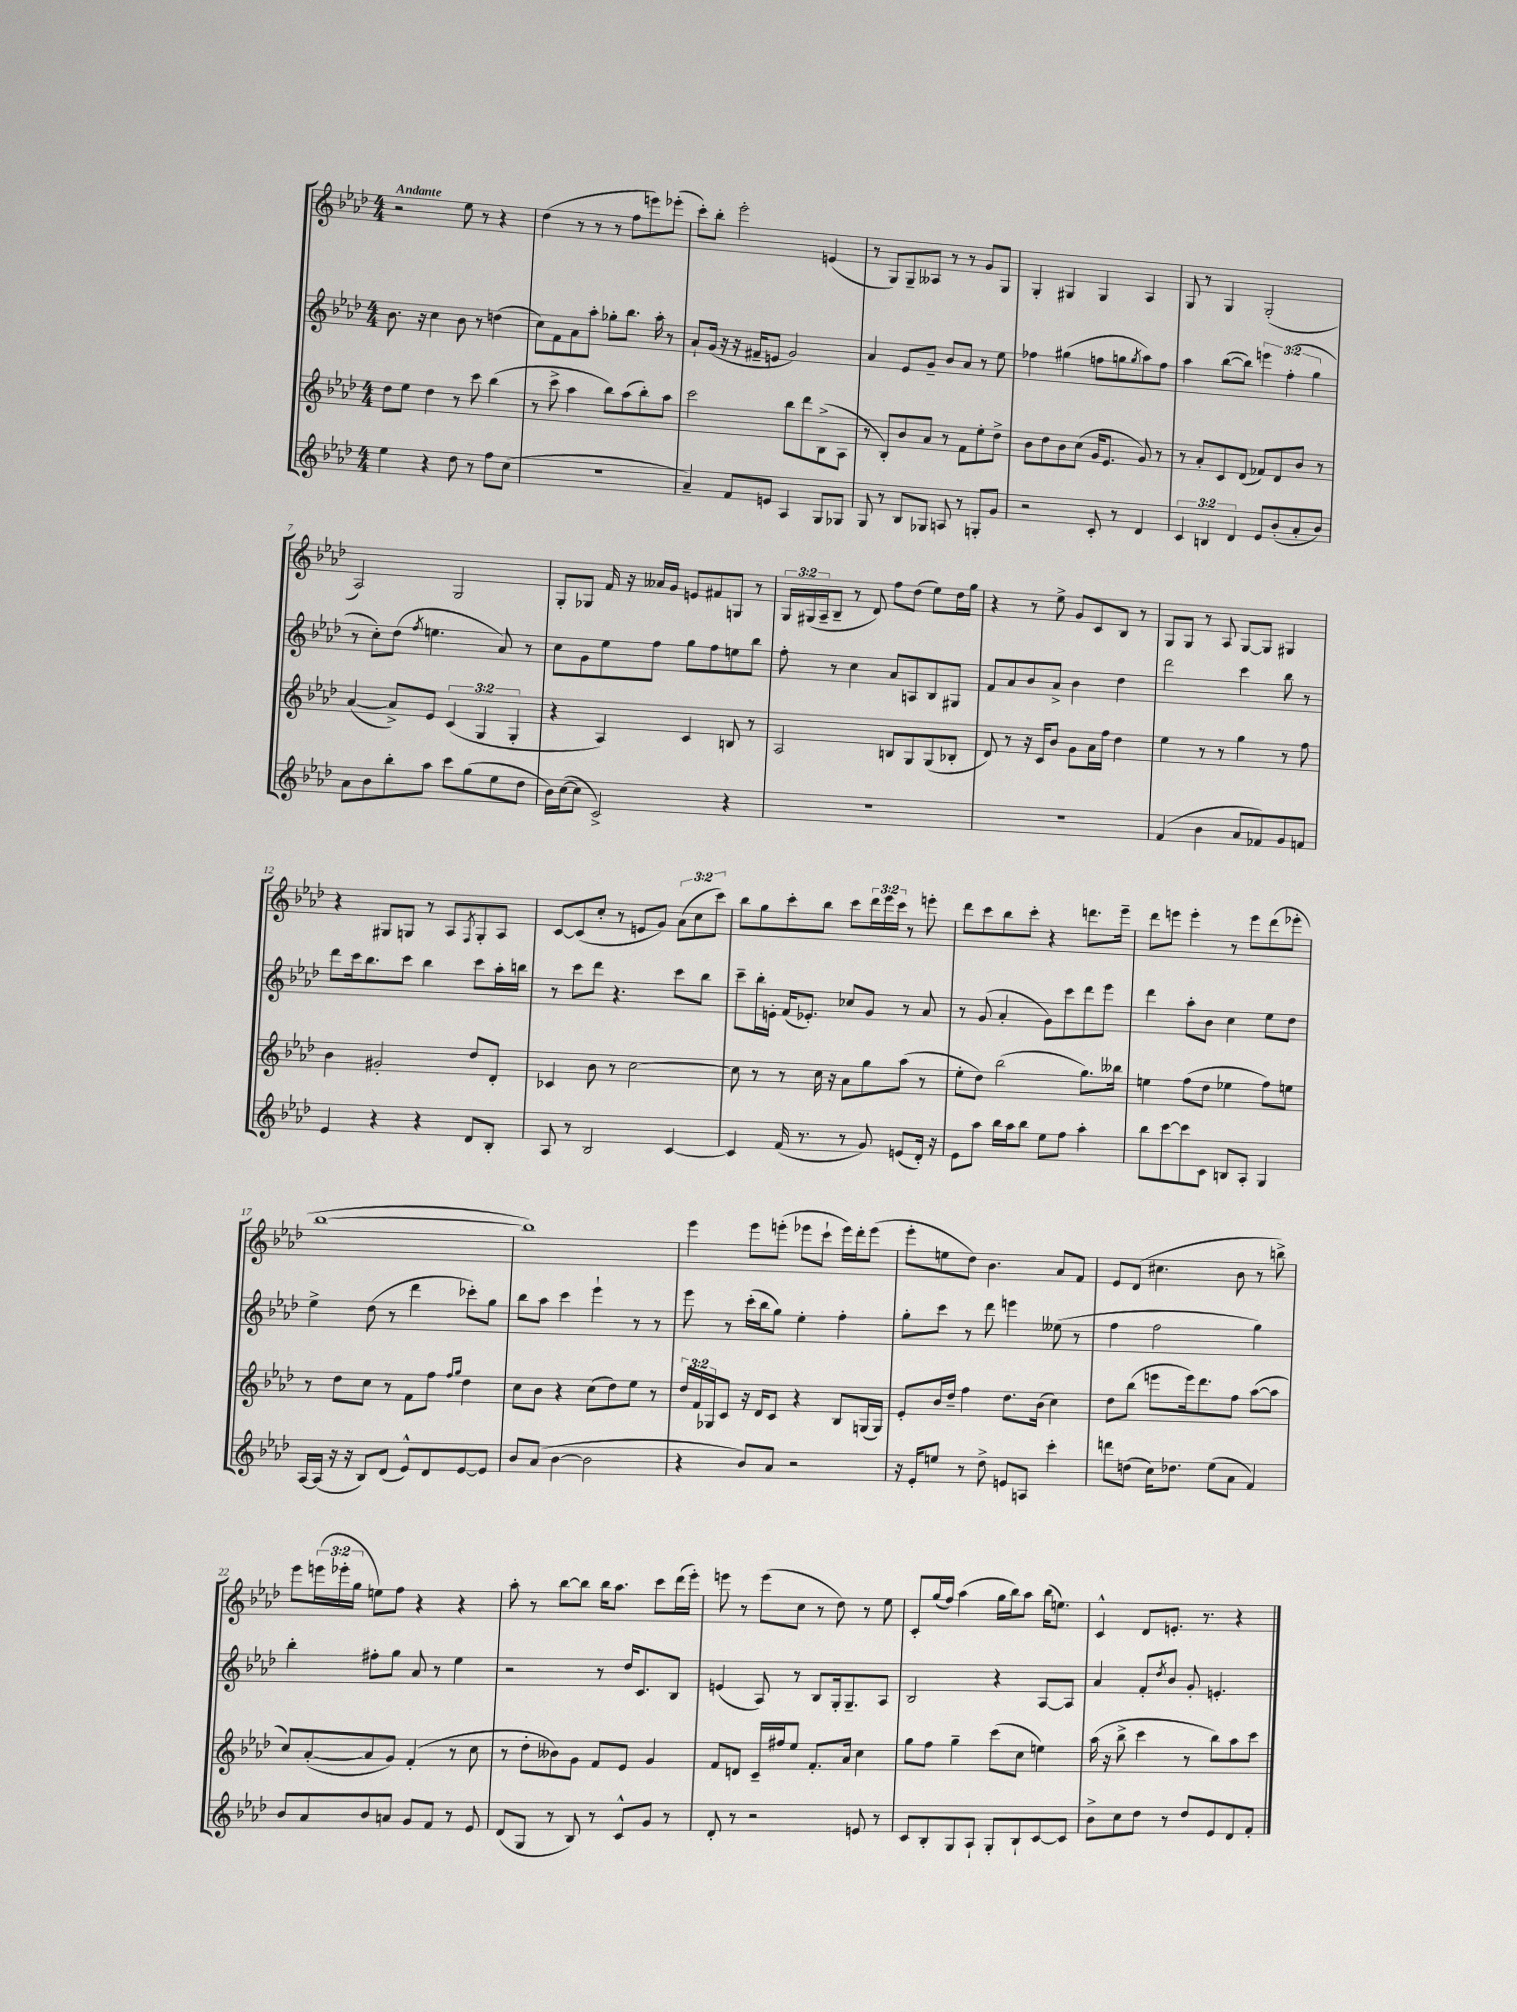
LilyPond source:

<<
\new StaffGroup <<
\new Staff = "s0" {
    \clef treble \key aes \major \numericTimeSignature \time 4/4 \override Staff.TupletNumber.text = #tuplet-number::calc-fraction-text \tempo "Andante"
    r2 ees''8 r8 r4 |
    des''4( r8 r8 r8 f''8 e'''8) ees'''8-.( |
    c'''8-.) bes''8-. ees'''2-. e'4( |
    r8 g8) g8-- aeses8 r8 r8 g'8 g8 |
    g4-. gis4 gis4 aes4 |
    g8 r8 g4 g2-.( |
    aes2) g2 |
    g8-. ges8 f'16 r16 aeses'16 g'16 e'8 fis'8 g8 r8 |
    \tuplet 3/2 { g16 gis16( aes16-- } bes8-- r8 des'8) f''8 des''8( ees''8) des''16 g''16 |
    r4 r8 ees''8-> g'8 c'8 bes8 r8 |
    g8 g8 r8 aes8 g8~ g8 gis4 |
    r4 gis8 g8 r8 aes8 \acciaccatura { f8 } g8-. aes8 |
    c'8~ c'8( c''8-. r8 e'8 g'8) \tuplet 3/2 { aes'8( c''8 c'''8) } |
    bes''8 g''8 c'''8-. bes''8 c'''8 \tuplet 3/2 { des'''16 ees'''16 c'''16 } r8 e'''8-. |
    des'''8 c'''8 bes''8 c'''8-. r4 d'''8. ees'''16-- |
    des'''8 e'''8 e'''4-. r8 e'''8 des'''8( ees'''8-. |
    bes''1~ |
    bes''1) |
    ees'''4 ees'''8 e'''8-.( ees'''8 c'''8-! ees'''16) des'''16-. ees'''8( |
    ees'''8-. e''8 des''8) bes'4. aes'8 f'8 |
    ees'8 des'8( cis''4. bes'8 r8 b''8->) |
    ees'''8 \tuplet 3/2 { e'''16( ees'''16-. g''16 } e''8) f''8 r4 r4 |
    aes''8-. r8 bes''8~ bes''8 bes''16 aes''8. c'''8 des'''16( ees'''16-.) |
    e'''8 r8 e'''8( c''8 r8 des''8) r8 ees''8 |
    c'8-. g''16( f''16) aes''4( g''16 bes''16) aes''8 bes''16( e''8.) |
    c'4-^ des'8 e'8.-. r8. r4 \bar "|." |
}
\new Staff = "s1" {
    \clef treble \key aes \major \numericTimeSignature \time 4/4 \override Staff.TupletNumber.text = #tuplet-number::calc-fraction-text
    bes'8. r16 c''4 bes'8 r8 d''4( |
    c''8) f'8 aes'8 aes''8-. ges''8-. bes''8. aes''16-. r8 |
    aes'8-! g'16( r16 r16 fis'16-- e'8 g'2) |
    aes'4 ees'8 g'8-- bes'8 aes'8 r8 ees''8 |
    fes''4 gis''4( f''8 g''8 \acciaccatura { g''8 } aes''8) f''8 |
    aes''4 bes''8~( bes''8) \tuplet 3/2 { e'''4 f''4-.( g''4 } |
    r8 c''8-.) des''8( \acciaccatura { f''8 } e''4. aes'8) r8 |
    c''8 g'8 ees''8 f''8 g''8 f''8 e''8 bes''8 |
    f''8-. r8 c''4 aes'8 a8 bes8 gis8 |
    f'8 aes'8 bes'8 aes'8-> bes'4 des''4 |
    des'''2 c'''4 bes''8 r8 |
    des'''8 c'''16 bes''8. c'''8 bes''4 c'''8 aes''16-. b''16 |
    r8 c'''8 des'''8 r4. c'''8 bes''8 |
    c'''8-- bes''16-. e'16-. f'16( ees'8.-.) ces''8 g'8 r8 aes'8 |
    r8 g'8( aes'4-. g'8) c'''8 des'''8 ees'''8 |
    des'''4 aes''8-. bes'8 c''4 ees''8 des''8 |
    ees''4-> des''8( r8 des'''4 ces'''8-.) g''8 |
    bes''8 aes''8 c'''4 ees'''4-! r8 r8 |
    ees'''8 r8 c'''16-.( bes''16 g''8) ees''4-. f''4-. |
    g''8-. c'''8 r8 des'''8 e'''4 eeses''8( r8 |
    f''4 f''2 g''4) |
    bes''4-. fis''8-. g''8 aes'8 r8 ees''4 |
    r2 r8 des''16 c'8. bes8 |
    e'4( aes8) r8 bes8 g16-. g8.-- aes8 |
    bes2 r4 aes8~ aes8 |
    aes'4 f'8-. \acciaccatura { des''8 } bes'8 g'8-. e'4.-. \bar "|." |
}
\new Staff = "s2" {
    \clef treble \key aes \major \numericTimeSignature \time 4/4 \override Staff.TupletNumber.text = #tuplet-number::calc-fraction-text
    des''8 ees''8 des''4 r8 c'''8 bes''4( |
    r8 c'''8-> aes''4 bes''8) aes''8( bes''8-.) aes''8 |
    c'''2 bes''8 des'''8 bes8->( aes8 |
    r8 bes8-.) bes'8 aes'8 r8 f'8 ees''8-. des''8-> |
    bes'8 des''8 bes'8 c''8( g'16 ees'8. g'8) r8 |
    r8 aes'8-. c'8 des'8( fes'8) des'8 bes'8 r8 |
    aes'4~( aes'8->) ees'8 \tuplet 3/2 { c'4( g4 g4-. } |
    r4 aes4) c'4 b8 r8 |
    aes2 b8 g8 g8( bes8-. |
    des'8) r8 r16 c'16 bes'8 g'8 aes'16 f''16 des''4 |
    ees''4 r8 r8 g''4 r8 f''8 |
    bes'4 gis'2-. des''8 des'8-. |
    ces'4 bes'8 r8 c''2~ |
    c''8 r8 r8 c''16 r16 aes'8 g''8 aes''8( r8 |
    ees''8-. des''8) bes''2( g''8.) beses''16 |
    e''4 f''8( des''8 ees''4 f''8) e''8 |
    r8 des''8 c''8 r8 f'8 f''8 \grace { f''16 g''16 } des''4 |
    c''8 bes'8 r4 c''8( des''8) ees''8 r8 |
    \tuplet 3/2 { des''16 f'16 ges16 } c'8 r16 des'16 c'8 r4 bes8 g16( g16) |
    ees'8-. bes'16 des''16-- f''4 des''8. bes'16( c''4) |
    des''8 bes''8( e'''8 e'''16) des'''8. f''8 aes''8~( aes''8 |
    c''8) aes'8~-.( aes'8 g'8) f'4-.( r8 c''8 |
    r8 des''8-. beses'8) g'8 f'8 ees'8 g'4 |
    f'8 d'8 c'16-- fis''16 ees''8 f'8.-. aes'16 c''4 |
    g''8 f''8 g''4-- c'''8( c''8 e''4) |
    aes''16( r16 bes''8-> c'''4 r8 bes''8) aes''8 c'''8 \bar "|." |
}
\new Staff = "s3" {
    \clef treble \key aes \major \numericTimeSignature \time 4/4 \override Staff.TupletNumber.text = #tuplet-number::calc-fraction-text
    ees''4 r4 des''8 r8 f''8 c''8( |
    r1 |
    aes'4--) f'8 e'8 aes4 g8 ges8 |
    g8 r8 bes8 ges8 a8 r8 g8-. g'8 |
    r2 c'8-. r8 des'4 |
    \tuplet 3/2 { c'4 b4 des'4 } ees'8 bes'8-.( aes'8-. bes'8) |
    aes'8 bes'8 bes''8-. aes''8 c'''8 g''8( ees''8 des''8 |
    bes'16) c''16~( c''8 c'2->) r4 |
    R1 |
    R1 |
    f'4( bes'4 aes'8 fes'8) g'8 f'8 |
    ees'4 r4 r4 des'8 bes8-. |
    aes8 r8 bes2 c'4~ |
    c'4 f'16( r8. r8 g'8) e'8( des'16-.) r16 |
    ees'8 aes''8 bes''16 aes''16 bes''8 ees''8 f''8 aes''4-. |
    bes''8 c'''8~ c'''8 c'8 b8 aes8-. g4 |
    aes16~ aes16( r16 r16 bes8) des'8( ees'8-^) des'8 ees'8~ ees'8 |
    bes'8 aes'8( bes'4~ bes'2 |
    r4 bes'8) aes'8 r2 |
    r16 ees'16-. e''8 r8 des''8-> e'8 a8 c'''4-. |
    d'''8 d''8( c''16) des''8. ees''8( aes'8 f'4) |
    bes'8 aes'8 bes'8 a'8 g'8 f'8 r8 ees'8 |
    des'8( g8 r8 bes8) r8 c'8-^ g'8 r8 |
    des'8-. r8 r2 e'8 r8 |
    c'8 bes8-. g8 aes8-! g8-. bes8-! c'8~ c'8 |
    bes'8-> c''8 des''8 r8 des''8 ees'8 des'8 f'8-. \bar "|." |
}
>>
>>
